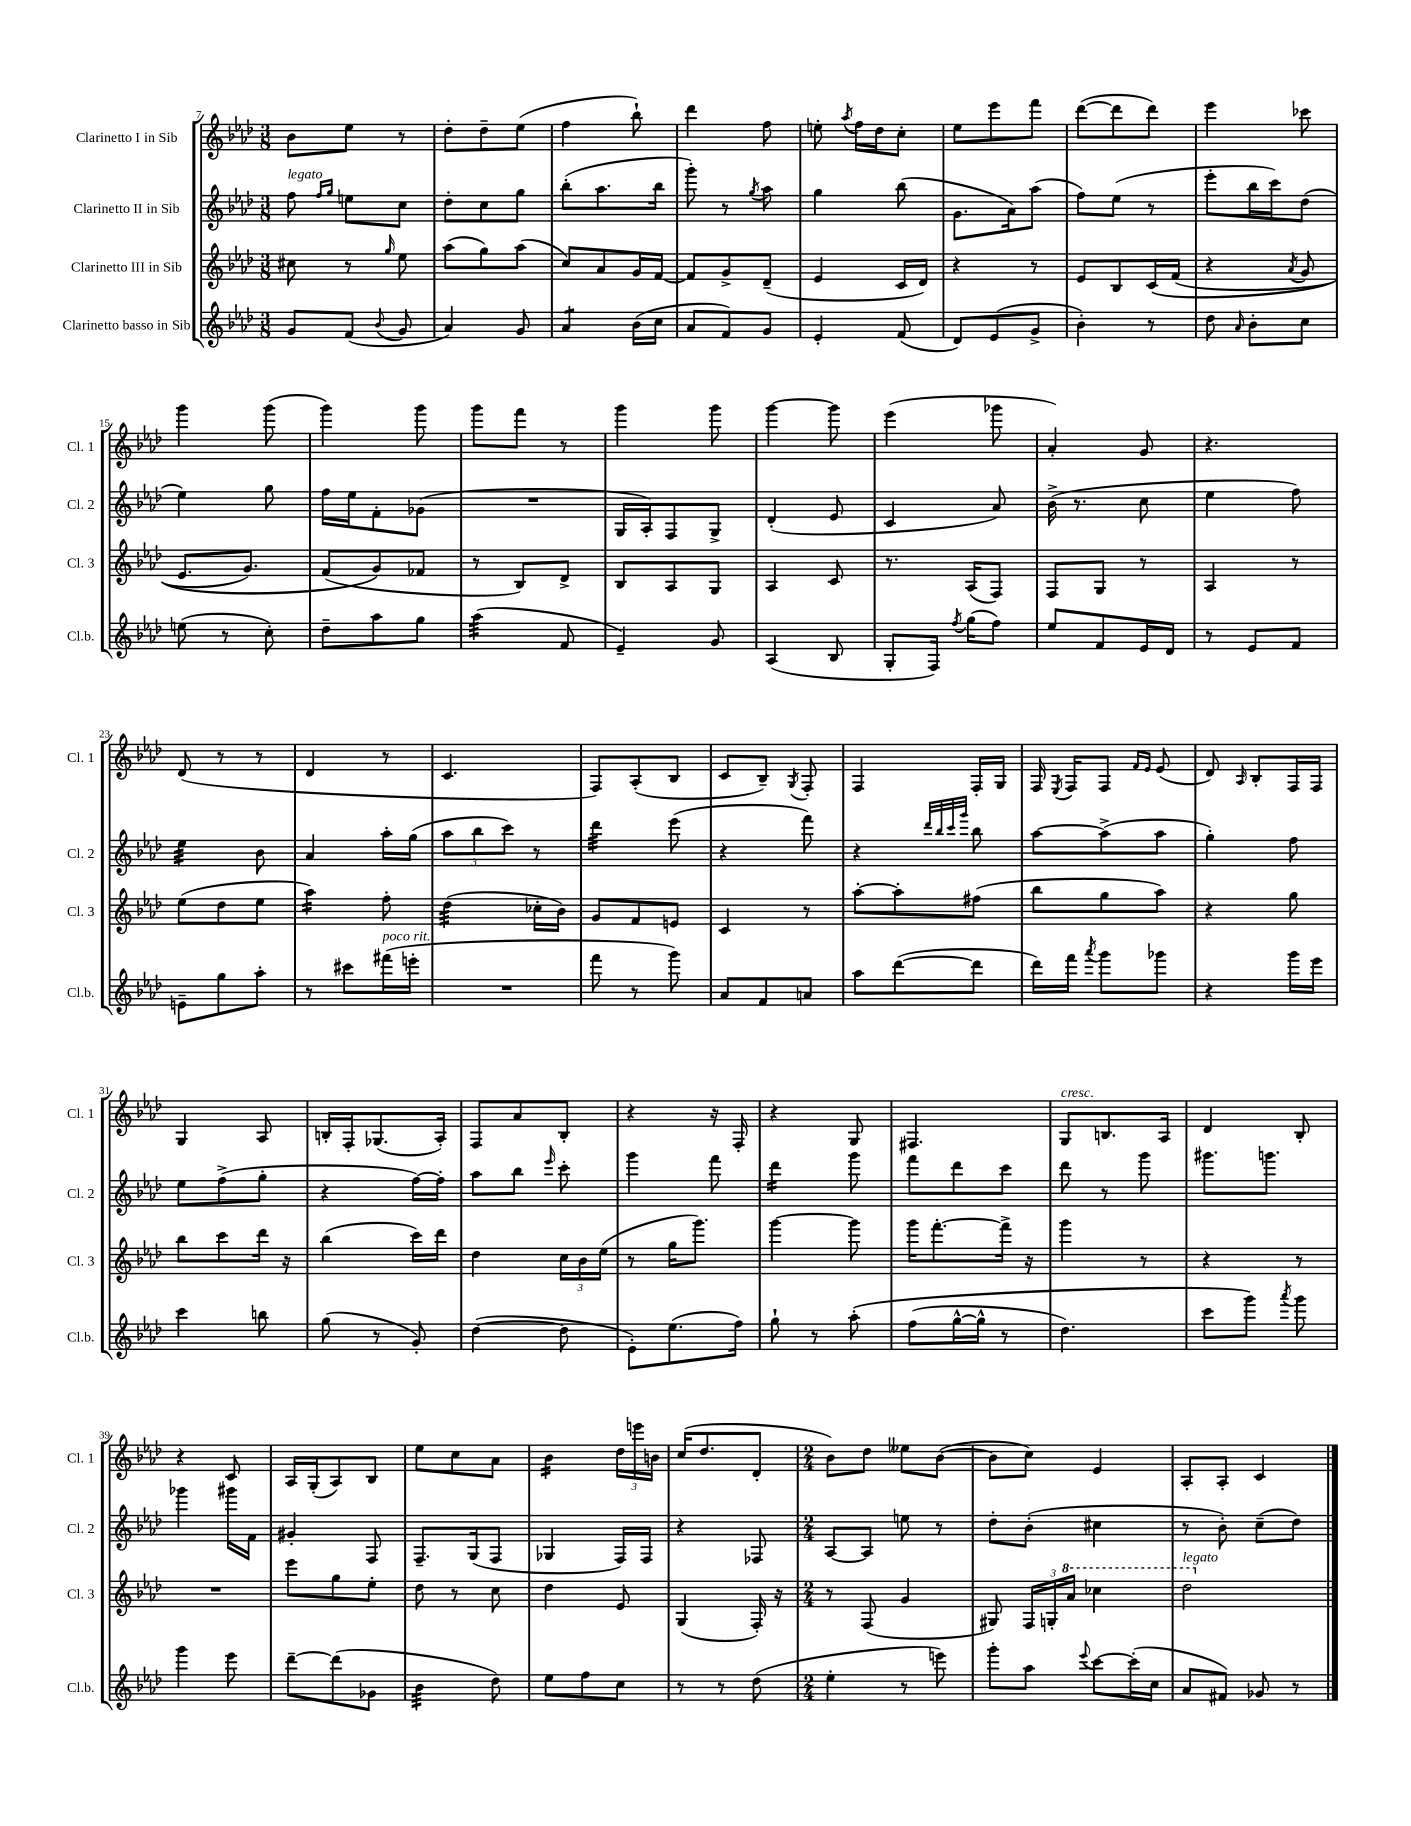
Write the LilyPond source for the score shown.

<<
\new StaffGroup <<
\new Staff = "s0" \with { instrumentName = "Clarinetto I in Sib" shortInstrumentName = "Cl. 1" } {
    \clef treble \key aes \major \numericTimeSignature \time 3/8
    \autoBeamOff bes'8[ ees''8] r8 |
    des''8[-. des''8-- ees''8]( |
    f''4 bes''8-!) |
    des'''4 f''8 |
    e''8-. \acciaccatura { aes''8 } f''16[ des''16 c''8]-. |
    ees''8[ ees'''8 f'''8] |
    des'''8[~( des'''8 des'''8]) |
    ees'''4 ces'''8 |
    g'''4 g'''8( |
    g'''4) g'''8 |
    g'''8[ f'''8] r8 |
    g'''4 g'''8 |
    g'''4~ g'''8 |
    ees'''4( ges'''8 |
    aes'4-.) g'8 |
    r4. |
    des'8( r8 r8 |
    des'4 r8 |
    c'4. |
    f8[) aes8-.( bes8] |
    c'8[ bes8]--) \acciaccatura { g8 } f8-. |
    f4 f16[-. g16] |
    f16 \acciaccatura { ees8 } f16[ f8] \grace { f'16[ ees'16] } ees'8( |
    des'8) \grace { aes16 } bes8[-. f16 f16] |
    g4 aes8 |
    b16[-. f16-. ges8.( aes16]-.) |
    f8[ aes'8 bes8]-. |
    r4 r16 f16-. |
    r4 g8 |
    fis4. |
    g8[^\markup { \italic "cresc." } b8. aes16] |
    des'4 bes8-. |
    r4 c'8 |
    aes16[ g16-.( aes8) bes8] |
    ees''8[ c''8 aes'8] |
    bes'4:16 \tuplet 3/2 { des''16[ e'''16 b'16] } |
    c''16[( des''8. des'8]-. |
    \numericTimeSignature \time 2/4 bes'8[) des''8] eeses''8[ bes'8]~( |
    bes'8[ c''8]) ees'4 |
    aes8[-. aes8]-. c'4 \bar "|." |
}
\new Staff = "s1" \with { instrumentName = "Clarinetto II in Sib" shortInstrumentName = "Cl. 2" } {
    \clef treble \key aes \major \numericTimeSignature \time 3/8
    \autoBeamOff f''8^\markup { \italic "legato" } \grace { f''16[ g''16] } e''8[ c''8] |
    des''8[-. c''8 g''8] |
    bes''8[-.( aes''8. bes''16] |
    g'''8-.) r8 \acciaccatura { g''8 } aes''8 |
    g''4 bes''8( |
    g'8.[ aes'16) aes''8]( |
    f''8[) ees''8]( r8 |
    ees'''8[-. bes''16 c'''16) des''8]( |
    ees''4) g''8 |
    f''16[ ees''16 f'8-. ges'8]( |
    R4. |
    g16[ aes16-.) f8 g8]-> |
    des'4-.( ees'8 |
    c'4 aes'8) |
    bes'16->( r8. c''8 |
    ees''4 f''8) |
    ees''4:32 bes'8 |
    aes'4 aes''16[-. g''16]( |
    \tuplet 3/2 { aes''8[ bes''8 c'''8]) } r8 |
    des'''4:32 ees'''8( |
    r4 f'''8) |
    r4 \grace { des'''32[ bes''32 c'''32 g'''32] } bes''8 |
    aes''8[~ aes''8->( aes''8] |
    g''4-.) f''8 |
    ees''8[ f''8->( g''8]-. |
    r4 f''16[~) f''16]-. |
    aes''8[ bes''8] \grace { ees'''16 } c'''8-. |
    g'''4 f'''8 |
    des'''4:16 g'''8 |
    f'''8[ des'''8 c'''8] |
    des'''8 r8 g'''8 |
    gis'''8.[ g'''8.] |
    ges'''4 gis'''16[ f'16] |
    gis'4-. f8 |
    f8.[-- g16( f8] |
    ges4 f16[) f16] |
    r4 fes8 |
    \numericTimeSignature \time 2/4 aes8[~ aes8] e''8 r8 |
    des''8[-. bes'8]-.( cis''4 |
    r8 bes'8-.) c''8[--( des''8]) \bar "|." |
}
\new Staff = "s2" \with { instrumentName = "Clarinetto III in Sib" shortInstrumentName = "Cl. 3" } {
    \clef treble \key aes \major \numericTimeSignature \time 3/8
    \autoBeamOff cis''8 r8 \grace { g''16 } ees''8 |
    aes''8[( g''8) aes''8]( |
    c''8[) aes'8 g'16 f'16]~ |
    f'8[ g'8-> des'8]--( |
    ees'4 c'16[ des'16]) |
    r4 r8 |
    ees'8[ bes8 c'16\( f'16]( |
    r4 \acciaccatura { aes'8 } g'8 |
    ees'8.[ g'8.]) |
    f'8[( g'8\) fes'8] |
    r8 bes8[) des'8]-> |
    bes8[ aes8 g8] |
    aes4 c'8 |
    r8. aes16[( f8]) |
    f8[ g8] r8 |
    aes4 r8 |
    ees''8[( des''8 ees''8] |
    aes''4:16) f''8-. |
    des''4:32( ces''16[-. bes'16]) |
    g'8[ f'8 e'8] |
    c'4 r8 |
    aes''8[~-. aes''8-. fis''8]( |
    bes''8[ g''8 aes''8]) |
    r4 g''8 |
    bes''8[ c'''8 des'''16] r16 |
    bes''4( c'''16[) des'''16] |
    des''4 \tuplet 3/2 { c''16[ bes'16 ees''16]( } |
    r8 g''16[ g'''8.]) |
    g'''4~ g'''8 |
    g'''16[ f'''8.~-. f'''16]-> r16 |
    g'''4 r8 |
    r4 r8 |
    R4. |
    ees'''8[ g''8 ees''8]-. |
    des''8 r8 c''8 |
    des''4 ees'8 |
    g4( f16-.) r16 |
    \numericTimeSignature \time 2/4 r8 f8( g'4 |
    gis8) \tuplet 3/2 { f16[ g16-. \ottava #1 aes''16] } ces'''4 |
    des'''2^\markup { \italic "legato" } \ottava #0 \bar "|." |
}
\new Staff = "s3" \with { instrumentName = "Clarinetto basso in Sib" shortInstrumentName = "Cl.b." } {
    \clef treble \key aes \major \numericTimeSignature \time 3/8
    \autoBeamOff g'8[ f'8]( \appoggiatura { bes'8 } g'8 |
    aes'4) g'8 |
    aes'4:8 bes'16[( c''16] |
    aes'8[ f'8) g'8] |
    ees'4-. f'8( |
    des'8[) ees'8( g'8]-> |
    bes'4-.) r8 |
    des''8 \grace { aes'16 } bes'8[-. c''8] |
    e''8( r8 c''8-.) |
    des''8[-- aes''8 g''8] |
    aes''4:32( f'8 |
    ees'4--) g'8 |
    aes4( bes8 |
    g8[-. f16]) \acciaccatura { f''8 } g''16[( f''8]) |
    ees''8[ f'8 ees'16 des'16] |
    r8 ees'8[ f'8] |
    e'8[-- g''8 aes''8]-. |
    r8 cis'''8[ fis'''16^\markup { \italic "poco rit." }( e'''16]-. |
    R4. |
    f'''8 r8 g'''8) |
    aes'8[ f'8 a'8] |
    aes''8[ des'''8~( des'''8] |
    des'''16[) f'''16] \acciaccatura { aes'''8 } g'''8[ ges'''8] |
    r4 g'''16[ ees'''16] |
    c'''4 b''8 |
    g''8( r8 g'8-.) |
    des''4~( des''8 |
    ees'8[-.) ees''8.( f''16]) |
    g''8-! r8 aes''8-.\( |
    f''8[( g''16~-^ g''16]-^ r8 |
    des''4.) |
    c'''8[ g'''8]\) \acciaccatura { aes'''8 } g'''8 |
    g'''4 ees'''8 |
    des'''8[~-- des'''8( ges'8] |
    bes'4:32 des''8) |
    ees''8[ f''8 c''8] |
    r8 r8 des''8( |
    \numericTimeSignature \time 2/4 ees''4-. r8 e'''8) |
    g'''8[-. aes''8] \appoggiatura { ees'''8 } c'''8[~ c'''16-.( c''16] |
    aes'8[ fis'8]) ges'8 r8 \bar "|." |
}
>>
>>
\layout { \context { \Score currentBarNumber = #7 } }
